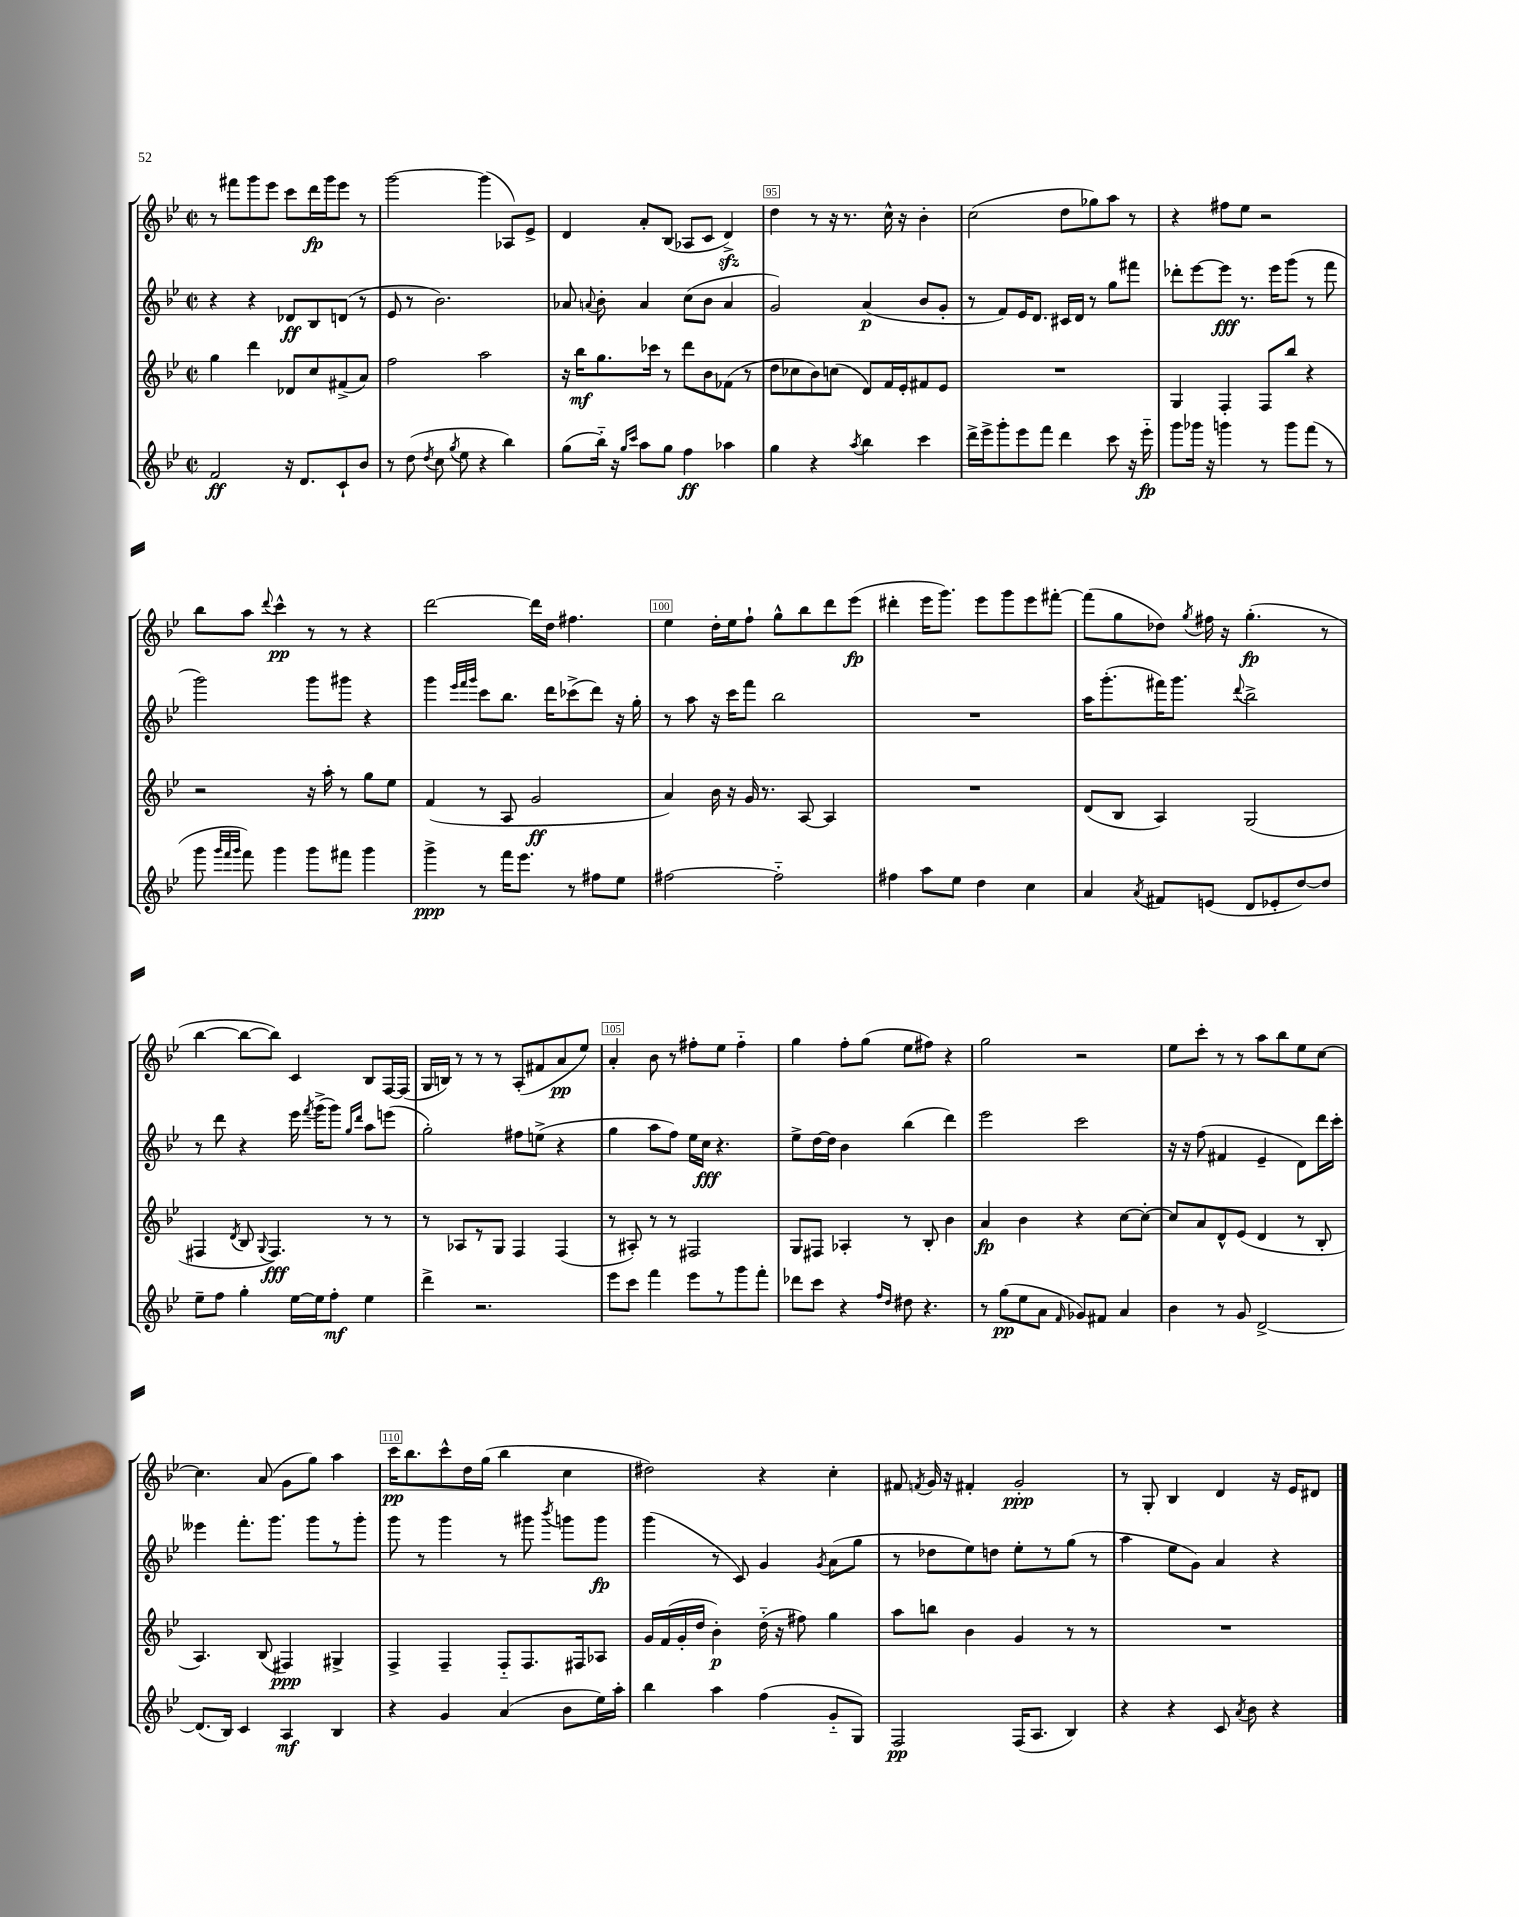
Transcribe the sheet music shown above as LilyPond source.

<<
\new StaffGroup <<
\new Staff = "s0" {
    \clef treble \key bes \major \defaultTimeSignature \time 2/2
    \autoBeamOff r8 fis'''8[ g'''8 ees'''8] c'''8[ d'''16\fp g'''16 ees'''8] r8 |
    g'''2~ g'''4( aes8[) ees'8]-> |
    d'4 a'8[-. bes8]( aes8[ c'8] d'4->\sfz) |
    d''4 r8 r16 r8. c''16-^ r16 bes'4-. |
    c''2( d''8[ ges''8) a''8] r8 |
    r4 fis''8[ ees''8] r2 |
    bes''8[ a''8] \appoggiatura { d'''8 } c'''4-^\pp r8 r8 r4 |
    d'''2~ d'''16[ d''16] fis''4. |
    ees''4 d''16[-. ees''16 f''8]-! g''8[-^ bes''8 d'''8 ees'''8]\fp( |
    dis'''4-. ees'''16[ g'''8.]) ees'''8[ g'''8 ees'''8 fis'''8]~-. |
    fis'''8[( g''8 des''8]) \acciaccatura { g''8 } fis''16 r16 g''4.-.\fp( r8 |
    bes''4~ bes''8[~ bes''8]) c'4 bes8[ f16~ f16]( |
    g16[ b16]) r8 r8 r8 a8[-.( fis'8 a'8\pp ees''8]) |
    a'4-. bes'8 r8 fis''8[-. ees''8] fis''4-_ |
    g''4 f''8[-. g''8]( ees''8[ fis''8]) r4 |
    g''2 r2 |
    ees''8[ c'''8]-. r8 r8 a''8[ bes''8 ees''8 c''8]~ |
    c''4. a'8( g'8[ g''8]) a''4 |
    c'''16[\pp bes''8. c'''8-^ d''16 g''16]( bes''4 c''4 |
    dis''2) r4 c''4-. |
    fis'8 \acciaccatura { f'8 } g'16 r16 fis'4-. g'2-.\ppp |
    r8 g8-. bes4 d'4 r16 ees'16[ dis'8] \bar "|." |
}
\new Staff = "s1" {
    \clef treble \key bes \major \defaultTimeSignature \time 2/2
    \autoBeamOff r4 r4 des'8[\ff bes8 d'8]( r8 |
    ees'8 r8 bes'2.) |
    aes'8 \appoggiatura { a'8 } bes'8-. a'4 c''8[( bes'8] a'4 |
    g'2) a'4\p( bes'8[ g'8]-. |
    r8 f'8[) ees'16 d'8.] cis'16[ d'16] r8 g''8[ fis'''8] |
    des'''8[-. ees'''8~ ees'''8]\fff r8. ees'''16[ g'''8]( r8 f'''8 |
    g'''2) g'''8[ gis'''8] r4 |
    g'''4 \grace { ees'''32[ f'''32 g'''32] } c'''8[ bes''8.] d'''16[ ces'''8->( d'''8]) r16 g''16-. |
    r8 a''8 r16 c'''16[ f'''8] bes''2 |
    R1 |
    a''16[ g'''8.-.( fis'''16) g'''8.] \appoggiatura { d'''8 } bes''2-> |
    r8 d'''8 r4 ees'''16 \acciaccatura { f'''8 } g'''16[->( g'''8]) \grace { g''16[ d'''16] } a''8[ e'''8]( |
    g''2-.) fis''8[ e''8]->( r4 |
    g''4 a''8[ f''8]) ees''16[ c''16]\fff r4. |
    ees''8[-> d''16~ d''16] bes'4 bes''4( d'''4) |
    ees'''2 c'''2 |
    r16 r16 f''8( fis'4 ees'4-- d'8[) d'''16 c'''16]-. |
    eeses'''4 f'''8.[-. g'''8.] g'''8[ r8 g'''8]-. |
    g'''8 r8 g'''4 r8 gis'''8 \acciaccatura { bes'''8 } g'''8[ g'''8]\fp |
    g'''4( r8 c'8) g'4 \acciaccatura { g'8 } a'8[( g''8] |
    r8 des''8[ ees''8) d''8] ees''8[-. r8 g''8]( r8 |
    a''4 ees''8[ g'8]) a'4 r4 \bar "|." |
}
\new Staff = "s2" {
    \clef treble \key bes \major \defaultTimeSignature \time 2/2
    \autoBeamOff g''4 d'''4 des'8[ c''8 fis'8->( a'8]) |
    f''2 a''2 |
    r16 bes''16[\mf g''8. ces'''16] r8 d'''8[ bes'8 fes'8]( r8 |
    d''8[ ces''8 bes'8) c''8]( d'8[) f'16 ees'16-. fis'8 ees'8] |
    R1 |
    g4 f4-. f8[ bes''8] r4 |
    r2 r16 a''16-. r8 g''8[ ees''8] |
    f'4( r8 a8 g'2\ff |
    a'4) bes'16 r16 g'16 r8. a8~ a4 |
    R1 |
    d'8[( bes8] a4) g2( |
    fis4 \acciaccatura { d'8 } bes8 \appoggiatura { g8 } fis4.\fff) r8 r8 |
    r8 aes8[ r8 g8] f4 f4( |
    r8 ais8-.) r8 r8 fis2 |
    g8[ fis8] aes4-. r8 bes8-. bes'4 |
    a'4\fp bes'4 r4 c''8[~ c''8]~-. |
    c''8[ a'8 d'8-^ ees'8]( d'4 r8 bes8-. |
    a4.) bes8( fis4\ppp) gis4-> |
    f4-> f4-- f8[-_ f8. fis16 aes8] |
    g'16[ f'16( g'16-. d''16] bes'4-.\p) d''16-_( r16 fis''8) g''4 |
    a''8[ b''8] bes'4 g'4 r8 r8 |
    R1 \bar "|." |
}
\new Staff = "s3" {
    \clef treble \key bes \major \defaultTimeSignature \time 2/2
    \autoBeamOff f'2\ff r16 d'8.[ c'8-! bes'8] |
    r8 d''8( \acciaccatura { d''8 } c''8 \acciaccatura { g''8 } ees''8 r4 bes''4) |
    g''8[( bes''16]-_) r16 \grace { g''16[ c'''16] } a''8[ g''8] f''4\ff aes''4 |
    g''4 r4 \acciaccatura { a''8 } bes''4 c'''4 |
    d'''16[-> ees'''16-> g'''8-. ees'''8 f'''8] d'''4 c'''8 r16 ees'''16-_\fp |
    g'''8[ ges'''16] r16 g'''4 r8 g'''8[ f'''8]( r8 |
    g'''8 \grace { g'''32[ f'''32 g'''32] } f'''8) g'''4 g'''8[ fis'''8] g'''4 |
    g'''4->\ppp r8 f'''16[ ees'''8.] r8 fis''8[ ees''8] |
    fis''2~ fis''2-_ |
    fis''4 a''8[ ees''8] d''4 c''4 |
    a'4 \acciaccatura { a'8 } fis'8[ e'8]( d'8[ ees'8-. d''8~) d''8] |
    ees''8[-- f''8] g''4-. ees''16[~ ees''16 f''8]-.\mf ees''4 |
    d'''4-> r2. |
    ees'''8[ c'''8] f'''4 ees'''8[ r8 g'''8 f'''8]-. |
    des'''8[ c'''8] r4 \grace { f''16[ d''16] } dis''8 r4. |
    r8 g''8[\pp( ees''8 a'8] \grace { f'16 } ges'8[) fis'8] a'4 |
    bes'4 r8 g'8 d'2~-> |
    d'8.[( bes16]) c'4 a4\mf bes4 |
    r4 g'4 a'4( bes'8[ ees''16) a''16]-. |
    bes''4 a''4 f''4( g'8[-_ g8]) |
    f2\pp f16[( a8.] bes4) |
    r4 r4 c'8 \acciaccatura { a'8 } bes'8 r4 \bar "|." |
}
>>
>>
\layout { \context { \Score currentBarNumber = #92 \override BarNumber.break-visibility = ##(#f #t #t) barNumberVisibility = #(every-nth-bar-number-visible 5) \override BarNumber.stencil = #(make-stencil-boxer 0.1 0.3 ly:text-interface::print) } }
